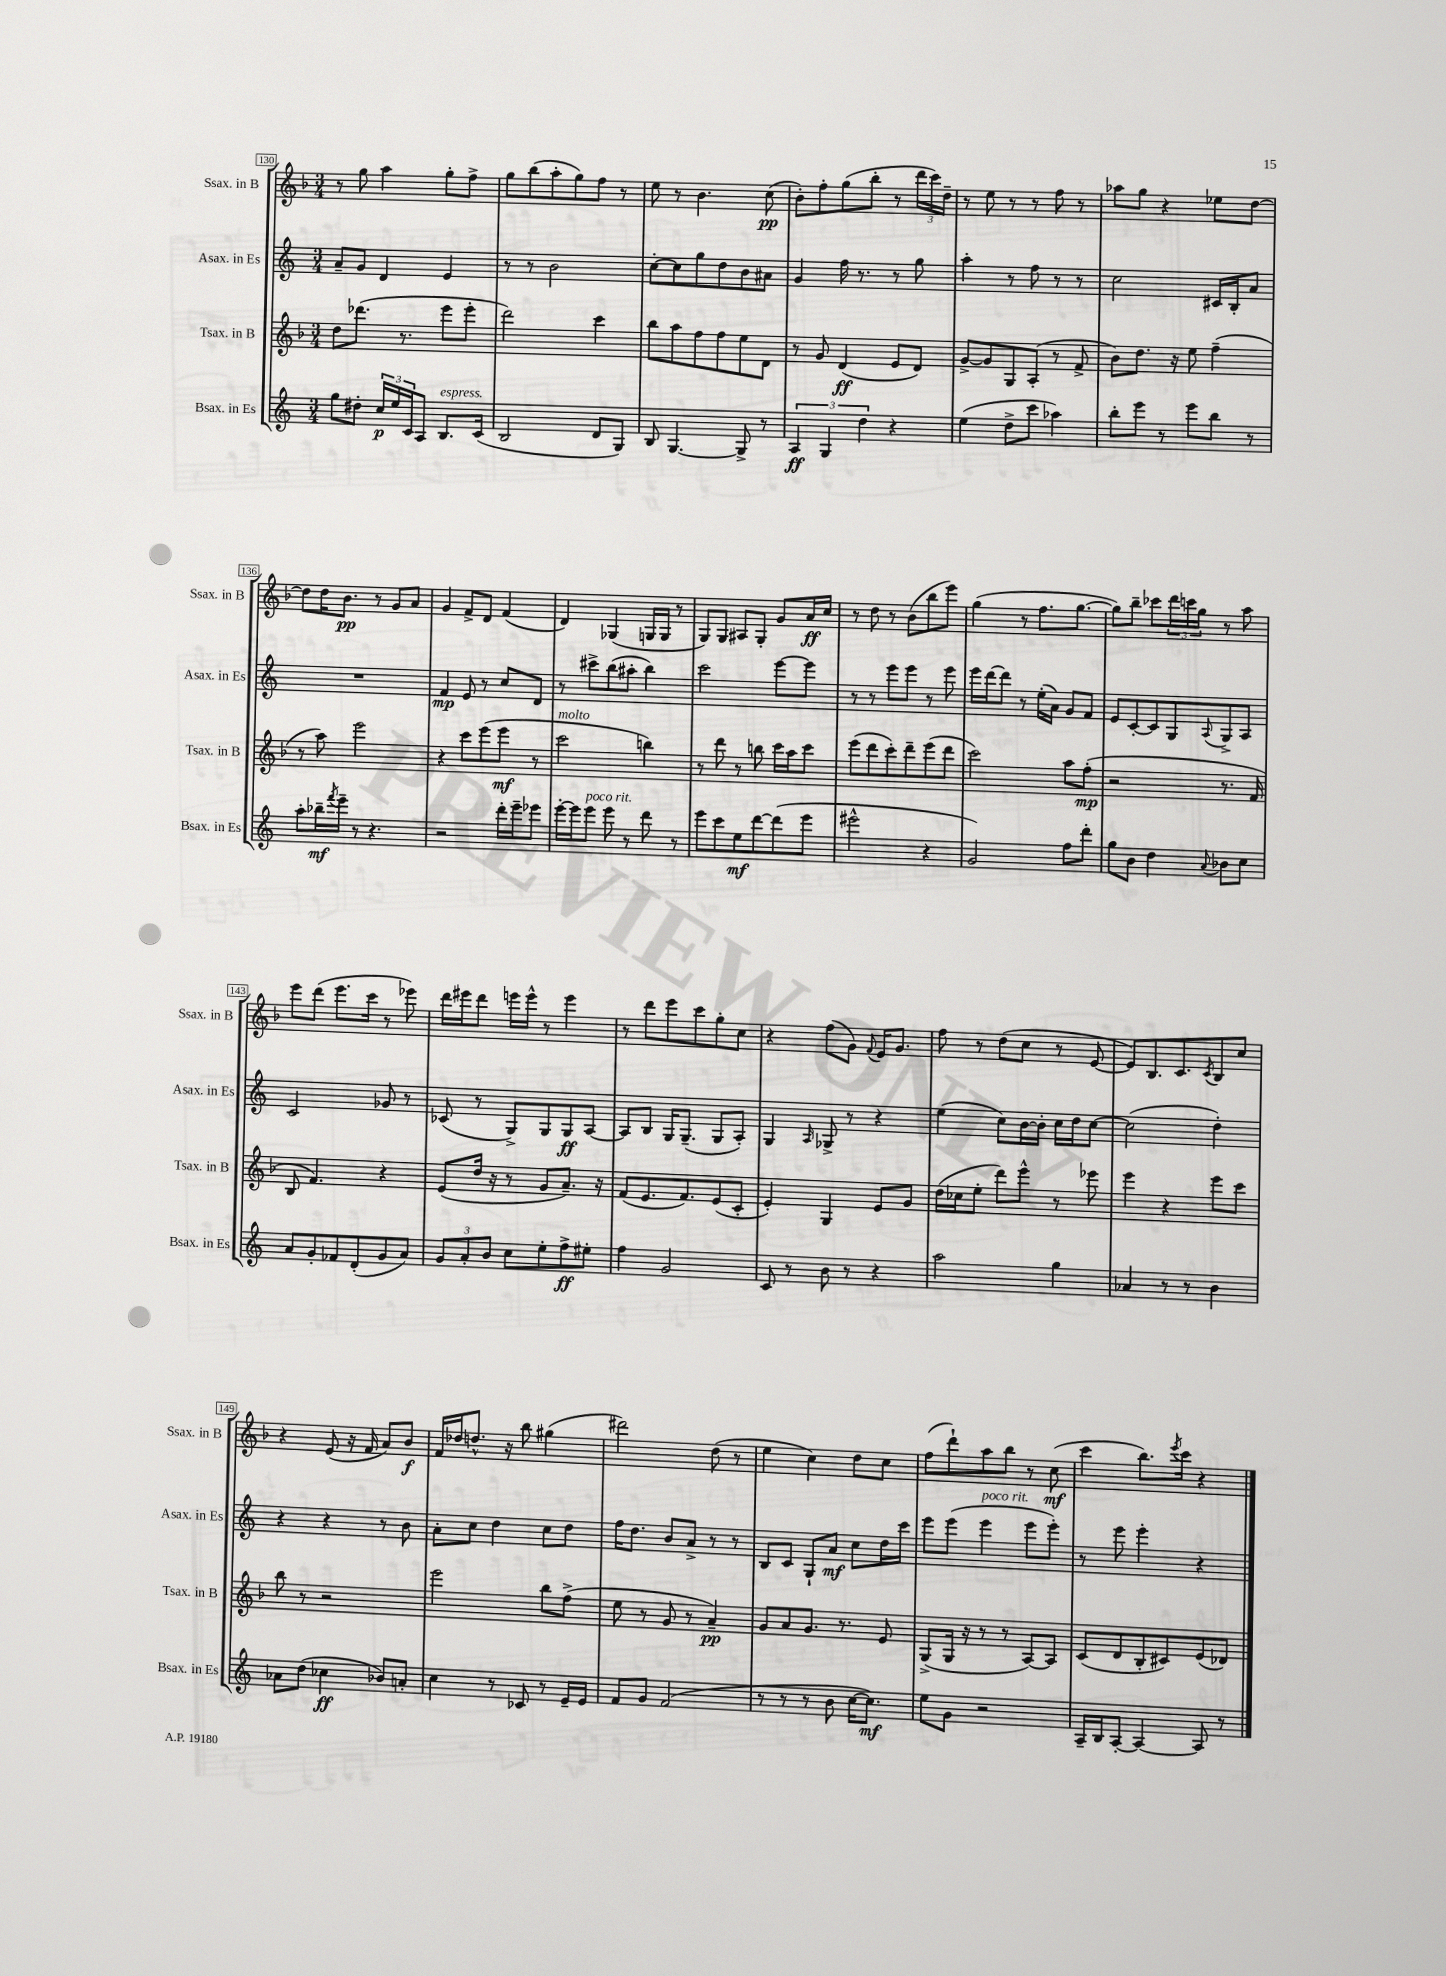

**kern	**kern	**kern	**kern
*staff4	*staff3	*staff2	*staff1
*clefG2	*clefG2	*clefG2	*clefG2
*k[]	*k[b-]	*k[]	*k[b-]
*M3/4	*M3/4	*M3/4	*M3/4
8gg	8dd	8a~	8r
8dd#'	(8.ddd-	8g	8gg
24cc	.	4d	4aa
24ee	.	.	.
.	8.r	.	.
24c	.	.	.
8A	.	.	.
8.B	8eee	4e	8gg'
.	8eee'	.	8ff^
(16c	.	.	.
=	=	=	=
2B	2ddd)	8r	8gg
.	.	8r	(8bb-
.	.	2b	8aa'
.	.	.	8gg)
8d	4ccc	.	8ff
8G)	.	.	8r
=	=	=	=
8B	8bb-	[8cc'	8ee
[4.G	8aa	8cc]	8r
.	8ff	8gg	4.b-
.	8ff	8dd	.
8G^]	8ee	8b	.
8r	8d	8a#	(8cc
=	=	=	=
6A	8r	4g	8b-')
.	8g	.	8ff'
6G	.	.	.
.	(4d	16ff	(8gg
.	.	8.r	.
6dd	.	.	.
.	.	.	8bb-'
4r	8e	8r	8r
.	8d)	8gg	24ddd
.	.	.	24ccc)
.	.	.	24dd~
=	=	=	=
(4ee	[8g^	4aa'	8r
.	8g]	.	8ee
8dd^	8G	8r	8r
8ccc	(8A'	8ff	8r
4aa-)	8r	8r	8ff
.	8f^	8r	8r
=	=	=	=
8bb'	8b-)	2cc	8aa-
8eee	8.dd	.	8gg
8r	.	.	4r
.	16r	.	.
8eee	8ee	.	.
8bb	(4ff~	16c#	8ee-
.	.	16B'	.
8r	.	8a	[8dd
=	=	=	=
8aa'	8r	2.r	8dd]
16bb-~	8aa)	.	16dd
8qfff	.	.	.
16eee~	.	.	8.b-
8r	2eee	.	.
4.r	.	.	8r
.	.	.	8g
.	.	.	8a
=	=	=	=
2r	4r	4f	4g
.	8ccc	8e	8f^
.	(8eee	8r	8d
16ddd'	8eee	8cc	(4f
16eee~	.	.	.
8eee-	8r	8d	.
=	=	=	=
[16eee'	2ccc	8r	4d)
16eee]	.	.	.
8eee	.	8ccc#^	.
8eee	.	(8bb	(4G-
8r	.	8aa#'	.
8ddd	4bb)	4bb)	16G
.	.	.	16G
8r	.	.	8r
=	=	=	=
8eee	8r	2ccc	8G)
8ccc	8ddd	.	8G
8ee	8r	.	8A#
[8ddd	8bb	.	8G'
(8ddd]	16ccc	[8eee	8g
.	16aa	.	.
8eee	8ccc	8eee]	16a
.	.	.	16cc
=	=	=	=
2eee#^^	(8eee	8r	8r
.	8ddd	8r	8dd
.	8ccc')	8eee	8r
.	8ddd~	8eee	(8b-
4r	(8eee	8r	8bb-
.	8ddd	8eee	8eee)
=	=	=	=
2g)	2ccc)	16eee	(4gg
.	.	[16ddd	.
.	.	8ddd]	.
.	.	8r	8r
.	.	(16ee'	8.ff
.	.	16a)	.
8ff	8aa	8g	.
.	.	.	[8.gg
8ddd'	(8ff'	8f	.
=	=	=	=
8gg	2r	8e	8gg])
8b	.	[8c'	8bb-~
4dd	.	8c]	8ccc-
.	.	8G	24ddd
.	.	.	24ccc
.	.	.	24gg
8qqa	.	8qqA	.
8b-	8.r	8G^	8r
8cc	.	8A	8aa
.	16f	.	.
=	=	=	=
8a	8B-	2c	8eee
8g'	4.f)	.	(8ddd
8f-	.	.	8.eee
(8d'	.	.	.
.	.	.	16ccc
8g	4r	8g-	8r
8a)	.	8r	8eee-)
=	=	=	=
12g	(8e	(8c-	16ddd
.	.	.	16eee#
12a'	.	.	.
.	16dd	8r	8ddd
12b	.	.	.
.	16r	.	.
8cc	8r	8G^)	16eee
.	.	.	16eee^^
8ee'	8g	8G	8r
8ff^	8.a~)	8G	4eee
8ee#'	.	[8A	.
.	16r	.	.
=	=	=	=
4ff	(8f	8A]	8r
.	8.e	8B	8ddd
2g	.	16G	8eee
.	8.f)	(8.G~	.
.	.	.	8ccc
.	(8e	8G	8gg'
.	8c'	8A')	8cc
=	=	=	=
8c	4e')	4G	4r
8r	.	.	.
.	.	16qqA	.
8b	4G	8G-^	(8ff
8r	.	8r	8g)
.	.	.	8qqf
4r	8e	4r	16e
.	.	.	8.g
.	8g	.	.
=	=	=	=
2aa	(16dd	(4ee	8ff
.	16cc-	.	.
.	8ee'	.	8r
.	8ddd)	8cc)	(8dd
.	8eee^^	[16b	8cc
.	.	16b']	.
4gg	8r	16cc	8r
.	.	16dd	.
.	8eee-	[8cc	[8e
=	=	=	=
4a-	4eee	(2cc]	8e])
.	.	.	8.B-
8r	4r	.	.
.	.	.	8.c
8r	.	.	.
.	.	.	8qc
4b	8eee	4dd')	8B-
.	8ccc	.	8cc
=	=	=	=
8a-	8bb-	4r	4r
(8dd	8r	.	.
4cc-	2r	4r	(8e
.	.	.	16r
.	.	.	16f
8b-)	.	8r	8a)
8a'	.	8b	8b-
=	=	=	=
4cc	2eee	8a'	16f
.	.	.	16dd-
.	.	8cc	8.dd^^
8r	.	4dd	.
.	.	.	16r
8c-	.	.	8bb-
8r	8bb-	8cc	(4gg#
16e~	(8ff^	8dd	.
16e	.	.	.
=	=	=	=
8f	8ee	16ff	2ddd#)
.	.	8.dd	.
8g	8r	.	.
(2f	8g	8b	.
.	8r	8a^	.
.	4a~)	8r	(8dd
.	.	8r	8r
=	=	=	=
8r	8g	8B	4ee
8r	8a	8c	.
8r	8.g	8G`	4cc)
8b	.	8a	.
.	8.r	.	.
[16cc	.	8cc	8dd
8.cc])	.	.	.
.	8e	16dd	8cc
.	.	16ccc	.
=	=	=	=
8ee	(8G^	8eee	(8ff
8g	16G	(8eee	8ddd`)
.	16r	.	.
2r	8r	4eee	8aa
.	8r	.	8bb-
.	[8A)	8eee	8r
.	8A]	8eee')	(8cc
=	=	=	=
16A~	(8c	8r	4ccc
16B	.	.	.
[8A'	8d	8eee	.
4A_	8B-'	4eee'	8.bb-)
.	8c#)	.	.
.	.	.	8qeee
.	.	.	16ccc
8A]	(8e	4r	4r
8r	8d-)	.	.
==	==	==	==
*-	*-	*-	*-
